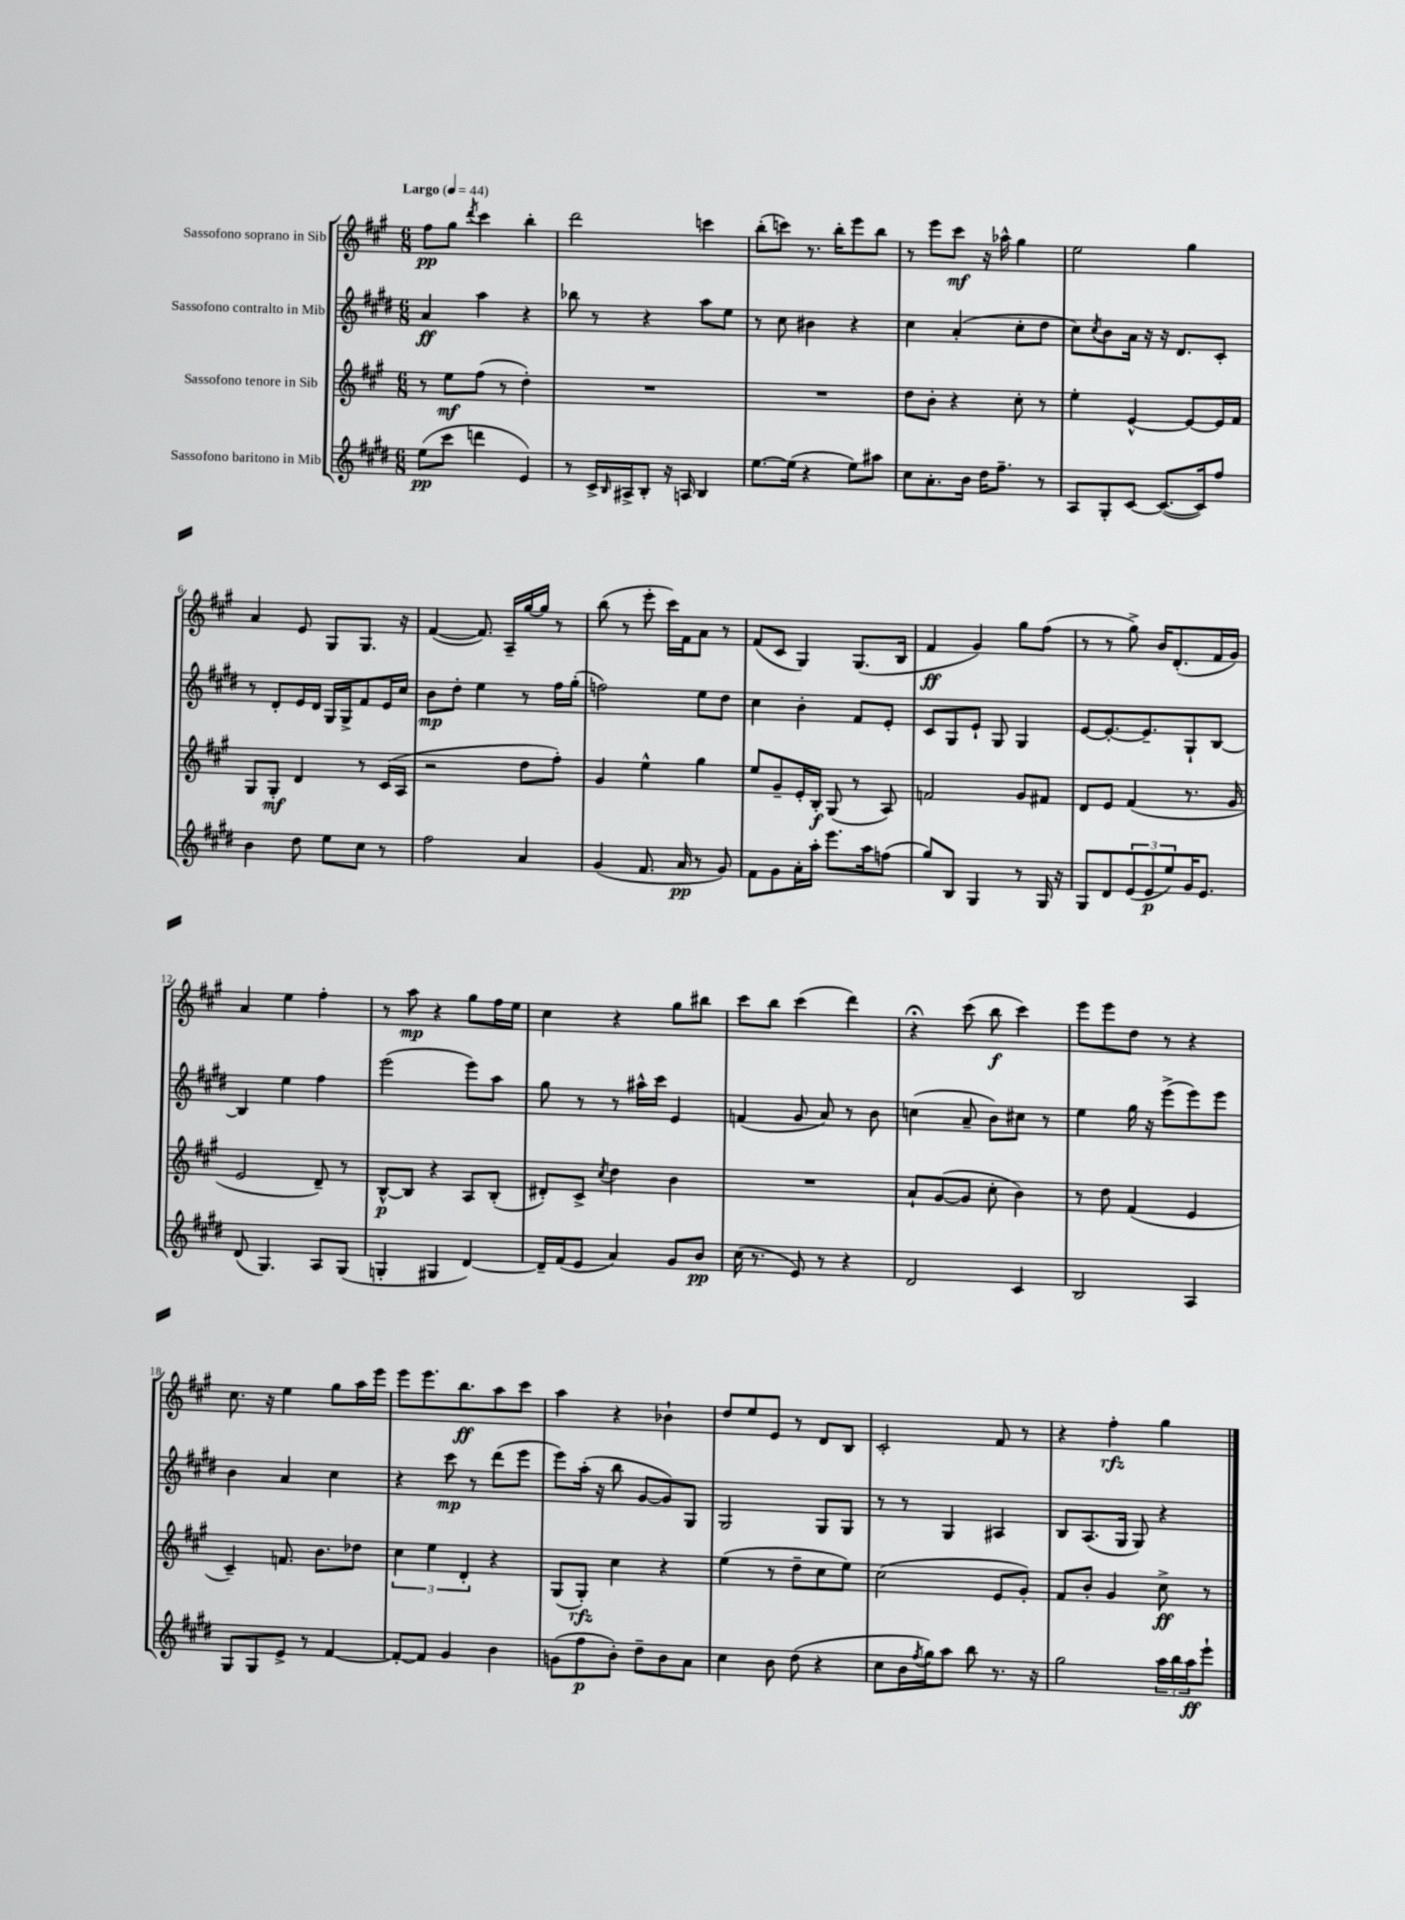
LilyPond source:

<<
\new StaffGroup <<
\new Staff = "s0" \with { instrumentName = "Sassofono soprano in Sib" } {
    \clef treble \key a \major \numericTimeSignature \time 6/8 \tempo "Largo" 4 = 44
    fis''8\pp gis''8 \acciaccatura { d'''8 } cis'''4 b''4-. |
    d'''2 c'''4 |
    b''8-.( c'''8) r8. b''16-. e'''8 b''8 |
    r8 e'''8 cis'''8\mf r16 aes''16-^ gis''4 |
    e''2 gis''4 |
    a'4 e'8 gis8 gis8. r16 |
    fis'4~( fis'8.) a16-- gis''16~ gis''16 r8 |
    b''8( r8 e'''8-. cis'''16) fis'16 a'8 r8 |
    fis'8( cis'8 gis4) gis8.( b16 |
    fis'4\ff gis'4) gis''8 fis''8( |
    r8 r8 gis''8->) b'16 d'8.-.( fis'16 gis'16) |
    a'4 e''4 fis''4-. |
    r8 a''8\mp r4 gis''8 fis''16 e''16 |
    cis''4 r4 gis''8 bis''8 |
    cis'''8 b''8 cis'''4( d'''4) |
    r4\fermata cis'''8( b''8\f cis'''4) |
    e'''8 e'''8 d''8 r8 r4 |
    cis''8. r16 e''4 gis''8 a''16 e'''16 |
    e'''8 e'''8. b''8.\ff a''8 cis'''8 |
    a''4 r4 bes'4-! |
    d''8 e''8 e'8 r8 d'8 b8 |
    cis'2-. fis'8 r8 |
    r4 fis''4-.\rfz gis''4 \bar "|." |
}
\new Staff = "s1" \with { instrumentName = "Sassofono contralto in Mib" } {
    \clef treble \key e \major \numericTimeSignature \time 6/8
    a'4\ff a''4 r4 |
    bes''8 r8 r4 a''8 e''8 |
    r8 cis''8 bis'4 r4 |
    cis''4 a'4-.( cis''8-. dis''8 |
    cis''8) \acciaccatura { cis''8 } b'8 a'16 r16 r16 dis'8. cis'8-. |
    r8 dis'8-. e'16 dis'16 gis16 gis16-> fis'8 e'16 cis''16 |
    b'8\mp dis''8-. e''4 r8 fis''16 gis''16-.( |
    f''2) e''8 dis''8 |
    cis''4 b'4-. fis'8 e'8-. |
    cis'8 gis8 e'8-! gis8 gis4 |
    e'8~ e'8.~-. e'8.-- gis8-! b8~ |
    b4 e''4 fis''4 |
    e'''2( e'''8) a''8 |
    gis''8 r8 r8 ais''16-^ cis'''16 e'4 |
    f'4( gis'8 a'8) r8 b'8 |
    c''4( a'8-- b'8) cis''8 r8 |
    e''4 gis''16 r16 e'''8->( e'''8) e'''8 |
    b'4 a'4 cis''4 |
    r4 cis'''8\mp r8 dis'''8( e'''8 |
    e'''8) a''16-.( r16 b''8 gis'8~ gis'8) gis8 |
    gis2 gis8 gis8 |
    r8 r8 gis4 ais4 |
    b8 a8.( gis16 gis8) r4 \bar "|." |
}
\new Staff = "s2" \with { instrumentName = "Sassofono tenore in Sib" } {
    \clef treble \key a \major \numericTimeSignature \time 6/8
    r8 e''8\mf fis''8( r8 d''4-.) |
    R2. |
    R2. |
    d''8 b'8-. r4 cis''8-. r8 |
    e''4-. e'4~-^ e'8~ e'16 fis'16 |
    gis8 gis8-.\mf d'4 r8 cis'16( a16 |
    r2 d''8 fis''8-.) |
    gis'4 e''4-^ gis''4 |
    e''8 gis'8-- e'16-. b16-.\f gis8( r8 a8) |
    f'2 gis'8 fis'8 |
    d'8 e'8 fis'4( r8. gis'16 |
    e'2 d'8--) r8 |
    b8~-^\p b8 r4 a8 b8-.( |
    dis'8-.) cis'8-> \acciaccatura { cis''8 } d''4 b'4 |
    R2. |
    a'8-! gis'8~( gis'8 cis''8-. b'4) |
    r8 d''8 fis'4( e'4 |
    cis'4--) f'8. b'8. des''8 |
    \tuplet 3/2 { cis''4 e''4 d'4-. } r4 |
    gis8( gis8-.\rfz) cis''4 r4 |
    e''4( r8 d''8-- cis''8 e''8) |
    cis''2( e'8 gis'8-.) |
    fis'8 b'8-. gis'4 cis''8->\ff r8 \bar "|." |
}
\new Staff = "s3" \with { instrumentName = "Sassofono baritono in Mib" } {
    \clef treble \key e \major \numericTimeSignature \time 6/8
    e''8\pp( cis'''8 d'''4 e'4) |
    r8 cis'16-> \grace { b16 } ais16-> b8-. r16 a16 b4 |
    e''8.~ e''16( r4 e''8) ais''8 |
    cis''8 a'8.-. b'16 dis''16 fis''8.-- r8 |
    a8 gis8-. cis'8~ cis'8.~( cis'16) fis''8 |
    b'4 dis''8 e''8 cis''8 r8 |
    fis''2 a'4 |
    gis'4( fis'8. a'16\pp r8 gis'8) |
    fis'8 gis'8 a'16-. a''16-. e'''8. a''16 f''8( |
    gis''8) b8 gis4 r8 gis16 r16 |
    gis8 dis'8 \tuplet 3/2 { e'8( e'8\p e''8) } gis'16 e'8. |
    dis'8( gis4.) a8 gis8( |
    g4-. gis4 dis'4~) |
    dis'16-- fis'16( e'8 a'4) gis'8 b'8\pp |
    cis''16( r8. e'8) r8 r4 |
    dis'2 cis'4 |
    b2 a4 |
    gis8 gis8 e'8-> r8 fis'4~ |
    fis'8~-. fis'8 gis'4 b'4 |
    g'8( fis''8\p b'8-.) dis''8-- b'8 a'8 |
    cis''4 b'8 dis''8( r4 |
    cis''8 b'16 \acciaccatura { fis''8 } gis''16) a''8 b''8 r8. r16 |
    gis''2 \tuplet 3/2 { a''16 b''16 a''16\ff } e'''8-! \bar "|." |
}
>>
>>
